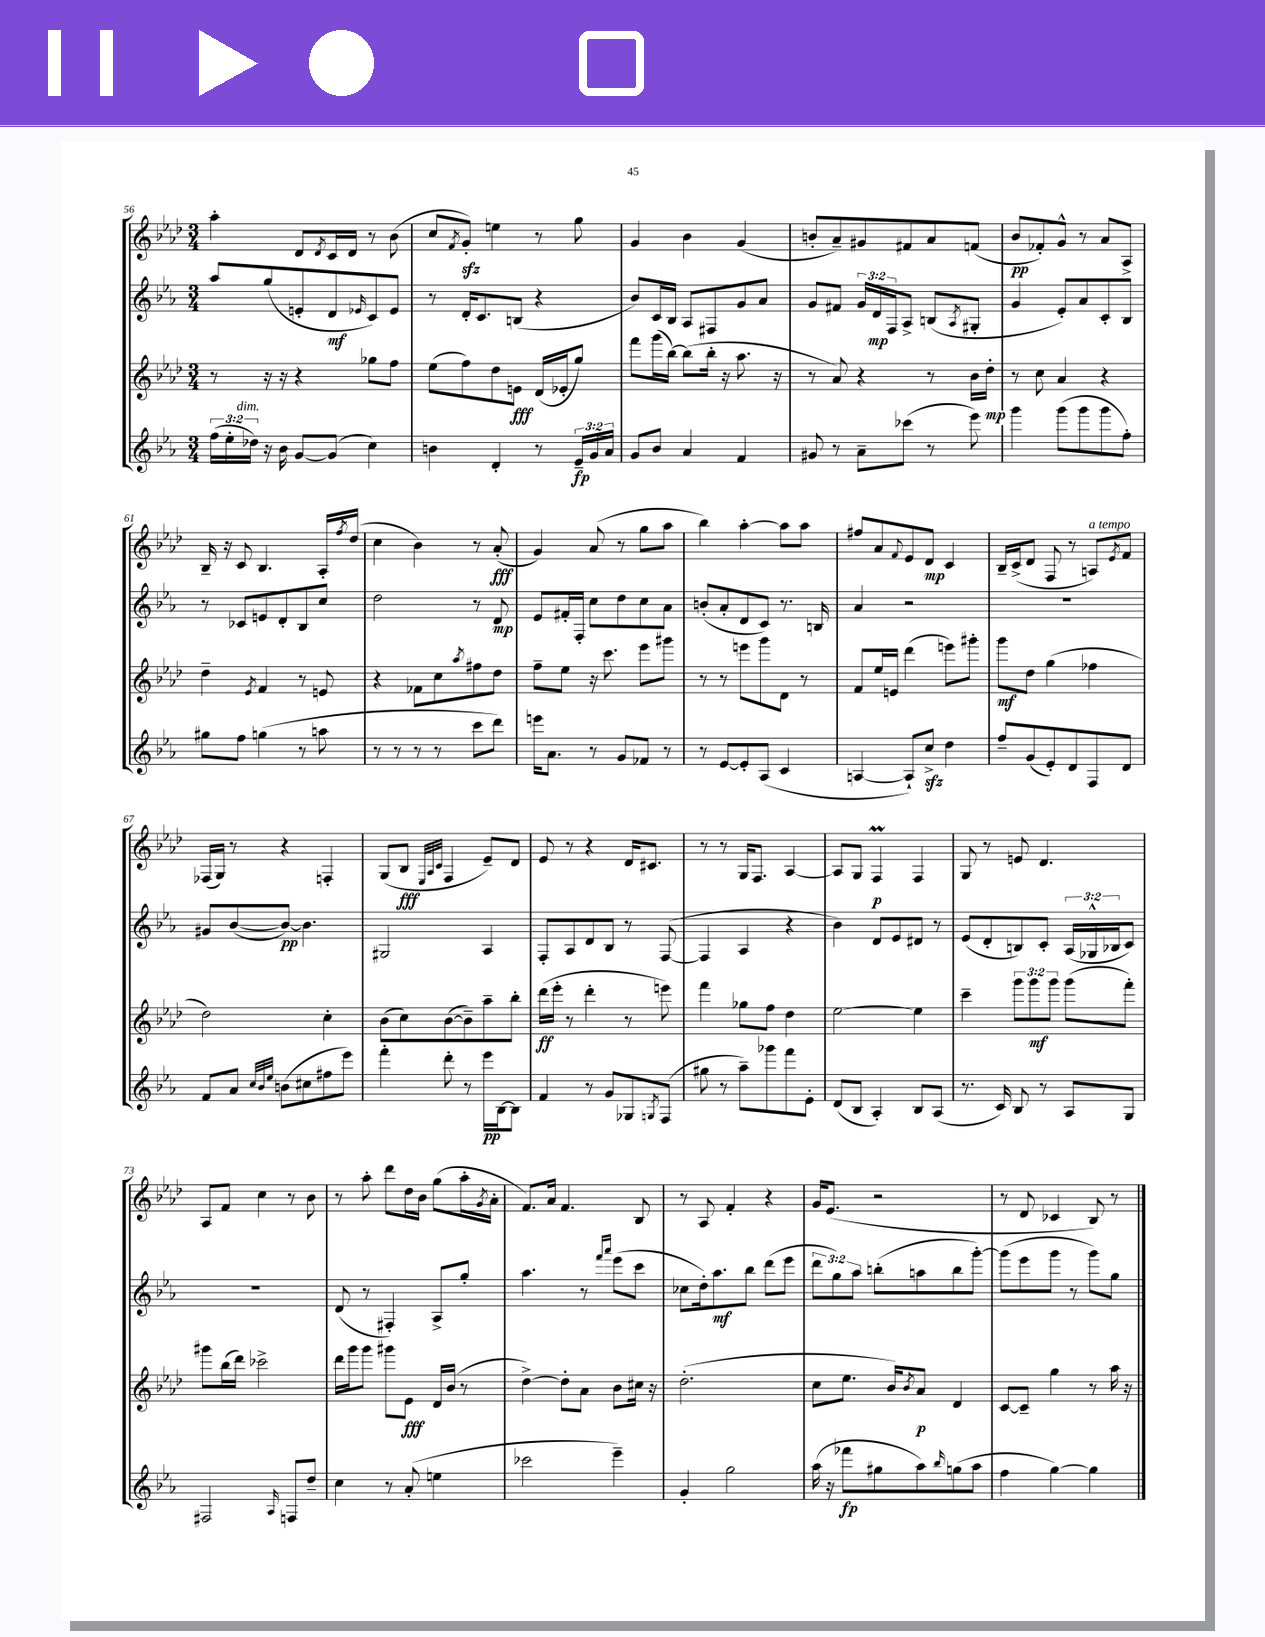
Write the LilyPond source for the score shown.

<<
\new StaffGroup <<
\new Staff = "s0" {
    \clef treble \key aes \major \numericTimeSignature \time 3/4
    aes''4-. des'8 \acciaccatura { des'8 } c'16 des'16 r8 bes'8( |
    c''8 \acciaccatura { f'8 } g'8-.\sfz) e''4 r8 g''8 |
    g'4 bes'4 g'4( |
    b'8-. aes'8--) gis'8 fis'8 aes'8 f'8( |
    bes'8\pp fes'8-.) g'8-^ r8 aes'8 aes8-> |
    bes16-- r16 c'8 bes4. aes16-. \acciaccatura { f''8 } des''16( |
    c''4 bes'4) r8 aes'8-.\fff( |
    g'4) aes'8( r8 g''8 aes''8 |
    bes''4) aes''4~-. aes''8 aes''8 |
    fis''8 aes'8 \appoggiatura { f'8 } ees'8 des'8\mp c'4 |
    bes16-- c'16->( des'8 f8 r8 a8^\markup { \italic "a tempo" }) \acciaccatura { ees'8 } f'8 |
    fes16( g16) r8 r4 f4-. |
    g8( bes8\fff \grace { ees32 aes32 c'32 } f4 ees'8--) des'8 |
    ees'8 r8 r4 des'16 cis'8. |
    r8 r8 g16 f8. aes4~ |
    aes8 g8 f4\prall\p f4 |
    g8 r8 e'8 des'4. |
    aes8 f'8 c''4 r8 bes'8 |
    r8 aes''8-. des'''8 des''16 bes'16 g''8( aes''16-. \acciaccatura { g'8 } aes'16-. |
    f'8.) aes'16 f'4. bes8 |
    r8 aes8 f'4-. r4 |
    g'16 ees'8.( r2 |
    r8 des'8 ces'4 bes8) r8 \bar "|." |
}
\new Staff = "s1" {
    \clef treble \key ees \major \numericTimeSignature \time 3/4 \override Staff.TupletNumber.text = #tuplet-number::calc-fraction-text
    aes''8 g''8( e'8-. d'8\mf \grace { ees'16 } c'8) ees'8 |
    r8 d'16-. c'8. b8( r4 |
    bes'8) c'16 bes16 aes8 fis8 g'8 aes'8 |
    g'8 fis'8 \tuplet 3/2 { g'16 d'16\mp f16 } aes8-> b8( \acciaccatura { aes8 } gis8-. |
    g'4 ees'8-.) aes'8 c'8-. bes8 |
    r8 ces'8 e'8 d'8-. bes8 c''8 |
    d''2 r8 d'8\mp |
    ees'8 fis'16-. f16-. c''8 d''8 c''8 aes'8 |
    b'8-.( aes'8-. d'8 c'8) r8. b16 |
    aes'4 r2 |
    R2. |
    gis'8 bes'8~( bes'8~\pp) bes'4. |
    gis2 aes4 |
    f8-. aes8 d'8 bes8 r8 f8~( |
    f4 aes4 r4 |
    bes'4) d'8 ees'8 dis'8 r8 |
    ees'8( d'8-. b8) c'8-. \tuplet 3/2 { aes16( ges16-^ bes16 } c'8) |
    R2. |
    d'8( r8 fis4-.) aes8-> g''8-. |
    aes''4. r8 \grace { f'''16 aes'''16 } ees'''8( c'''8 |
    ces''8 d''16-.) aes''8.\mf bes''8 d'''8( ees'''8 |
    \tuplet 3/2 { d'''8 g''8) aes''8 } b''8-.( a''8 b''8 g'''8~-.) |
    g'''8( ees'''8 g'''8 r8 g'''8) g''8 \bar "|." |
}
\new Staff = "s2" {
    \clef treble \key aes \major \numericTimeSignature \time 3/4 \override Staff.TupletNumber.text = #tuplet-number::calc-fraction-text
    r8 r16 r16 r4 ges''8 f''8 |
    ees''8( f''8) des''8 e'8\fff des'16( ees'16-. g''8) |
    f'''8 g'''16( bes''16~) bes''8( bes''16-. r16 aes''8. r16 |
    r8 aes'8) r4 r8 bes'16 des''16-.\mp |
    r8 c''8 aes'4 r4 |
    des''4-- \acciaccatura { ees'8 } f'4 r8 e'8 |
    r4 fes'8 c''8 \acciaccatura { aes''8 } fis''8 des''8 |
    f''8-- ees''8 r16 c'''8. ees'''8 gis'''8 |
    r8 r8 e'''8 g'''8 des'8 r8 |
    f'8 ees''16 e'16 des'''4( e'''8) gis'''8-. |
    g'''8\mf des''8 g''4( fes''4 |
    des''2) c''4-. |
    bes'8( c''8) bes'8~( bes'8--) aes''8-- bes''8-. |
    des'''16\ff( ees'''16-. r8 des'''4-. r8 e'''8) |
    f'''4 ges''8 f''8 des''4 |
    ees''2~ ees''4 |
    c'''4-- \tuplet 3/2 { g'''8 g'''8\mf g'''8 } g'''8( f'''8-.) |
    gis'''8 bes''16( des'''16) ces'''2-> |
    des'''16 g'''16 g'''8 gis'''8 ees'8\fff des'16 bes'16( r8 |
    des''4~->) des''8-. aes'8 bes'8 cis''16 r16 |
    des''2.-.( |
    c''8 ees''8. bes'16) \acciaccatura { bes'8 } aes'8\p des'4 |
    c'8~ c'8-- g''4 r8 aes''16 r16 \bar "|." |
}
\new Staff = "s3" {
    \clef treble \key ees \major \numericTimeSignature \time 3/4 \override Staff.TupletNumber.text = #tuplet-number::calc-fraction-text
    \tuplet 3/2 { f''16( ees''16-. des''16^\markup { \italic "dim." }) } r16 bes'16 g'8~ g'8( c''4) |
    b'4 d'4-. r8 \tuplet 3/2 { ees'16--\fp g'16 aes'16 } |
    g'8 bes'8 aes'4 f'4 |
    gis'8 r8 aes'8-- ces'''8( r8 ees'''8) |
    g'''4 g'''8( g'''8 g'''8 f''8-.) |
    gis''8 f''8 g''4( r8 a''8 |
    r8 r8 r8 r8 c'''8 d'''8) |
    e'''16 aes'8. r8 g'8 fes'8 r8 |
    r8 ees'8~ ees'8-. aes8( c'4 |
    a4~ a8-!) c''8->\sfz d''4 |
    f''8-- g'8( ees'8-.) d'8 f8 d'8 |
    f'8 aes'8 \grace { c''32 bes'32 ees''32 } b'8( cis''8 fis''8 ees'''8) |
    f'''4-. d'''8-. r8 ees'''16\pp bes16~ bes8 |
    f'4 r8 g'8 ges8 \acciaccatura { g8 } f8( |
    gis''8 r8 aes''8--) ges'''8 f'''8 ees'8-. |
    d'8( bes8 aes4-.) bes8 aes8( |
    r8. c'16) bes8 r8 aes8 g8 |
    fis2 \grace { aes16 } f8 d''8-- |
    c''4 r8 aes'8-.( e''4 |
    ces'''2 ees'''4--) |
    g'4-. g''2 |
    aes''16( r16 fes'''8\fp gis''8 aes''8) \grace { bes''16 } g''8( aes''8 |
    f''4 g''4~) g''4 \bar "|." |
}
>>
>>
\layout { \context { \Score currentBarNumber = #56 } }
